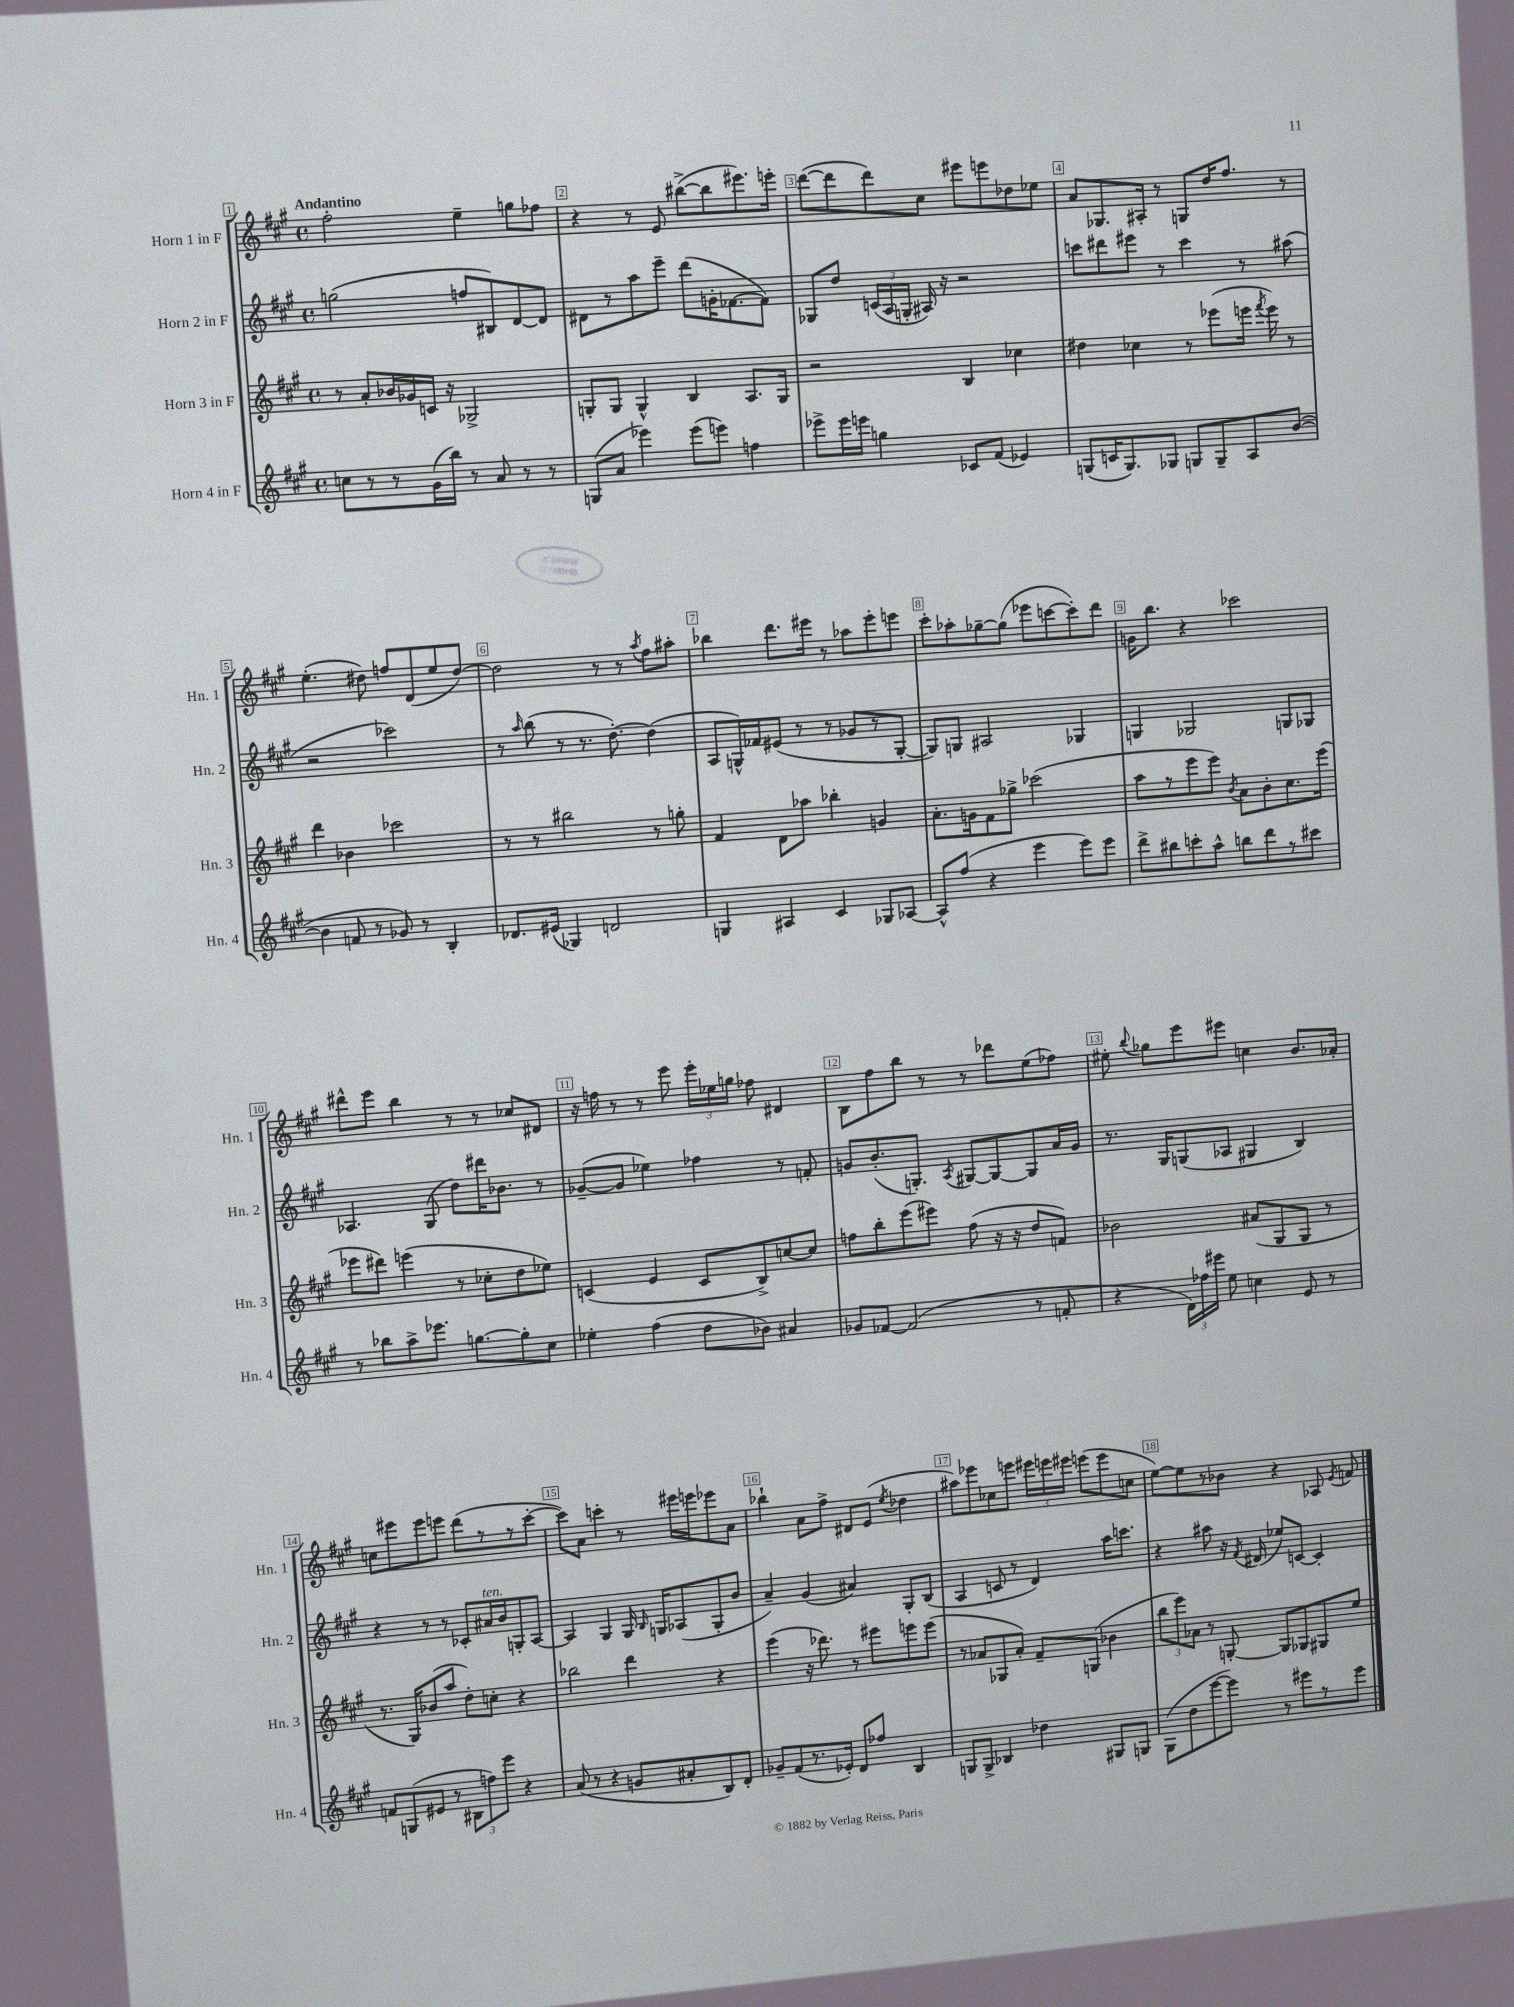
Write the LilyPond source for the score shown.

<<
\new StaffGroup <<
\new Staff = "s0" \with { instrumentName = "Horn 1 in F" shortInstrumentName = "Hn. 1" } {
    \clef treble \key a \major \defaultTimeSignature \time 4/4 \tempo "Andantino"
    \autoBeamOff fis''2-. e''4-- g''8[ fes''8] |
    r4 r8 e'8 bis''8[~->( bis''8 eis'''8.) e'''16]-. |
    d'''8[~( d'''8 d'''8) cis''8] eis'''8[ e'''8 des''8 ees''8] |
    a'8[ ges8. ais16]-. r8 g8[ d''16 fis''8.] r8 |
    e''4.-.( dis''8) f''8[ d'8( e''8 dis''8]~) |
    dis''2 r8 r8 \acciaccatura { a''8 } fis''8[ ais''8]-. |
    bes''4 d'''8.[ eis'''16] r8 aes''8[ eis'''8-. e'''8] |
    cis'''8[-. aes''8-. ges''8~-- ges''8]( ees'''8[ c'''8~ c'''8-.) d'''8] |
    g'16[ b''8.] r4 ces'''2 |
    dis'''8[-^ e'''8] b''4 r8 r8 ces''8[ dis'8] |
    r16 f''16 r8 r8 e'''8 \tuplet 3/2 { e'''16[-. ees''16 g''16] } fes''8 dis'4 |
    b8[ fis''8 b''8] r8 r8 des'''8[ e''8( fes''8]) |
    eis''8-. \appoggiatura { b''8 } ges''8[ e'''8 eis'''8] c''4 b'8.[ aes'16]-. |
    c''8[ eis'''8 eis'''8 e'''8] d'''8[( r8 r8 cis'''8]~-. |
    cis'''8[) a'8] c'''4-. r8 eis'''16[ e'''16 ees'''8 a'8] |
    bes''4-! a'8[ fis''8]-> dis'8[ e'8]( \acciaccatura { e''8 } des''4 |
    ais''8[) ees'''8 ces''8 e'''8] \tuplet 3/2 { eis'''16[ e'''16 eis'''16] } e'''8[( e'''8 c''8] |
    e''8[~) e''8 r8 bes'8] r4 aes8 \acciaccatura { e'8 } f'8 \bar "|." |
}
\new Staff = "s1" \with { instrumentName = "Horn 2 in F" shortInstrumentName = "Hn. 2" } {
    \clef treble \key a \major \defaultTimeSignature \time 4/4
    \autoBeamOff g''2( f''8[ bis8) d'8~ d'8] |
    dis'8[ r8 a''8 e'''8]-- d'''8[( g'16-. fes'8.~ fes'8]) |
    ges8[ d''8] \tuplet 3/2 { c'16[( a16 g16]-. } ais16) r16 r2 |
    c'''8[ dis'''8 eis'''8] r8 c'''4 r8 ais''8( |
    r2 ces'''2) |
    r8 \grace { a''16 } b''8( r8 r8. d''8.~-.) d''4( |
    a8[ g16-^) fes'16 eis'8]( r8 r8 ges'8[ r8 g8]~-. |
    g8[) g8] ais2 ges4 |
    g4 ges2 g8[ ges8] |
    aes4. gis8( d''8[) dis'''16 bes'8.] r8 |
    ges'8[~--( ges'8] ees''4) fes''4 r8 f'8-. |
    g'8[ b'8.-.( g8.]-.) \acciaccatura { a8 } gis8[~ gis8~ gis8 a'16 g'16] |
    r8. gis16[ g8( aes8] gis4 b4) |
    r4 r8 r8 ces'8[-. ais'16^\markup { \italic "ten." } b'16 g8-. a8]~ |
    a4 gis4 gis16 \grace { b16 } g16[ aes8( g8-. b'8] |
    a'4--) gis'4( ais'4) gis8[-. b8]( |
    a4 c'8 r8 d'4) a''16[ c'''8.] |
    r4 ais''8 r16 \acciaccatura { fis'8 } dis'16( ees''8[) c'8]~ c'4-. \bar "|." |
}
\new Staff = "s2" \with { instrumentName = "Horn 3 in F" shortInstrumentName = "Hn. 3" } {
    \clef treble \key a \major \defaultTimeSignature \time 4/4
    \autoBeamOff r8 a'8[-. bes'16 ges'16 c'16] r16 ges2-> |
    g8[-. g8] g4-^ b4 a8.[ g16] |
    r2 b4 ces''4 |
    dis''4 ces''4 r8 ees'''8[( e'''16] \acciaccatura { fis'''8 } e'''16) r8 |
    d'''4 bes'4 ces'''2 |
    r8 r8 bis''2 r8 g''8-. |
    fis'4 d'8[ aes''8] bes''4-. g'4 |
    a'8.[-. g'16 fis'8 ges''8]-> ces'''2( |
    a''8[ r8 e'''8 e'''8]) \acciaccatura { b'8 } a'8[ b'8-. cis''8. e'''16]( |
    ees'''8[ dis'''8]) e'''4( r8 ces''8[-. d''8 ees''8]) |
    c'4( e'4 c'8[ b8->) c''8~ c''8] |
    f''8[ b''8-. e'''8( eis'''8]) f''8( r16 r16 d''8[ f'8]) |
    bes'2 ais'8[( gis8 gis8] r8 |
    r8. gis16[) bes'8( a''8] d''8[-.) c''8]-. r4 |
    bes''2 d'''4 r4 |
    e'''4( r16 des'''8.) r8 eis'''8[ e'''8 e'''8]( |
    r8 aes'8[ ges8 aes'8]-.) fis'8[-- g8]( bes'4 |
    \tuplet 3/2 { b''8[ e'''8) aes'8] } r8 g8~-. g8[ ges8 gis8 e''8] \bar "|." |
}
\new Staff = "s3" \with { instrumentName = "Horn 4 in F" shortInstrumentName = "Hn. 4" } {
    \clef treble \key a \major \defaultTimeSignature \time 4/4
    \autoBeamOff c''8[ r8 r8 gis'16( b''16]) r8 a'8 r8 r8 |
    g8[( a'8] ees'''4) ees'''8[( e'''8]) f''4 |
    ees'''8[-> ees'''16 e'''16] g''4 ces'8[ fis'8]( ees'4) |
    g8[( c'16 g8.) ges8] g8[ g8-- a8 b'8]~( |
    b'4 f'8 r8 ges'8) r8 b4-. |
    des'8.[ eis'16]( ges4) d'2 |
    g4 ais4 cis'4 ges8[ aes8]~ |
    aes8[-^ fis''8]( r4 e'''4 e'''8[) e'''8] |
    d'''8[-> bis''8 c'''8-. a''8]-^ b''8[ d'''8 r8 cis'''8] |
    r8 bes''8[ a''8-> ees'''8.] g''8.[~ g''8-. cis''8] |
    ees''4-. fis''4( d''8[ bes'8]) ais'4 |
    ges'8[ fes'8]~ fes'2( r8 f'8-. |
    r4 \tuplet 3/2 { d'16[) fes''16 eis'''16] } e''8 c''4 e'8 r8 |
    f'8[ g8( eis'8] r8 \tuplet 3/2 { bis8[ f''8) e'''8] } r4 |
    a'8( r8 r4 g'8[ ais'8-. b8) d'8]-. |
    ges'8[-- fis'8( r8. ees'16]-.) d'8[ fes''8] b4 |
    g8[ g8]-> bes4 des''4 gis8[ g8] |
    gis8[( d''8 e'''8~ e'''8]) r8 eis'''8[ r8 eis'''8] \bar "|." |
}
>>
>>
\layout { \context { \Score \override BarNumber.break-visibility = ##(#f #t #t) barNumberVisibility = #all-bar-numbers-visible \override BarNumber.stencil = #(make-stencil-boxer 0.1 0.3 ly:text-interface::print) } }
